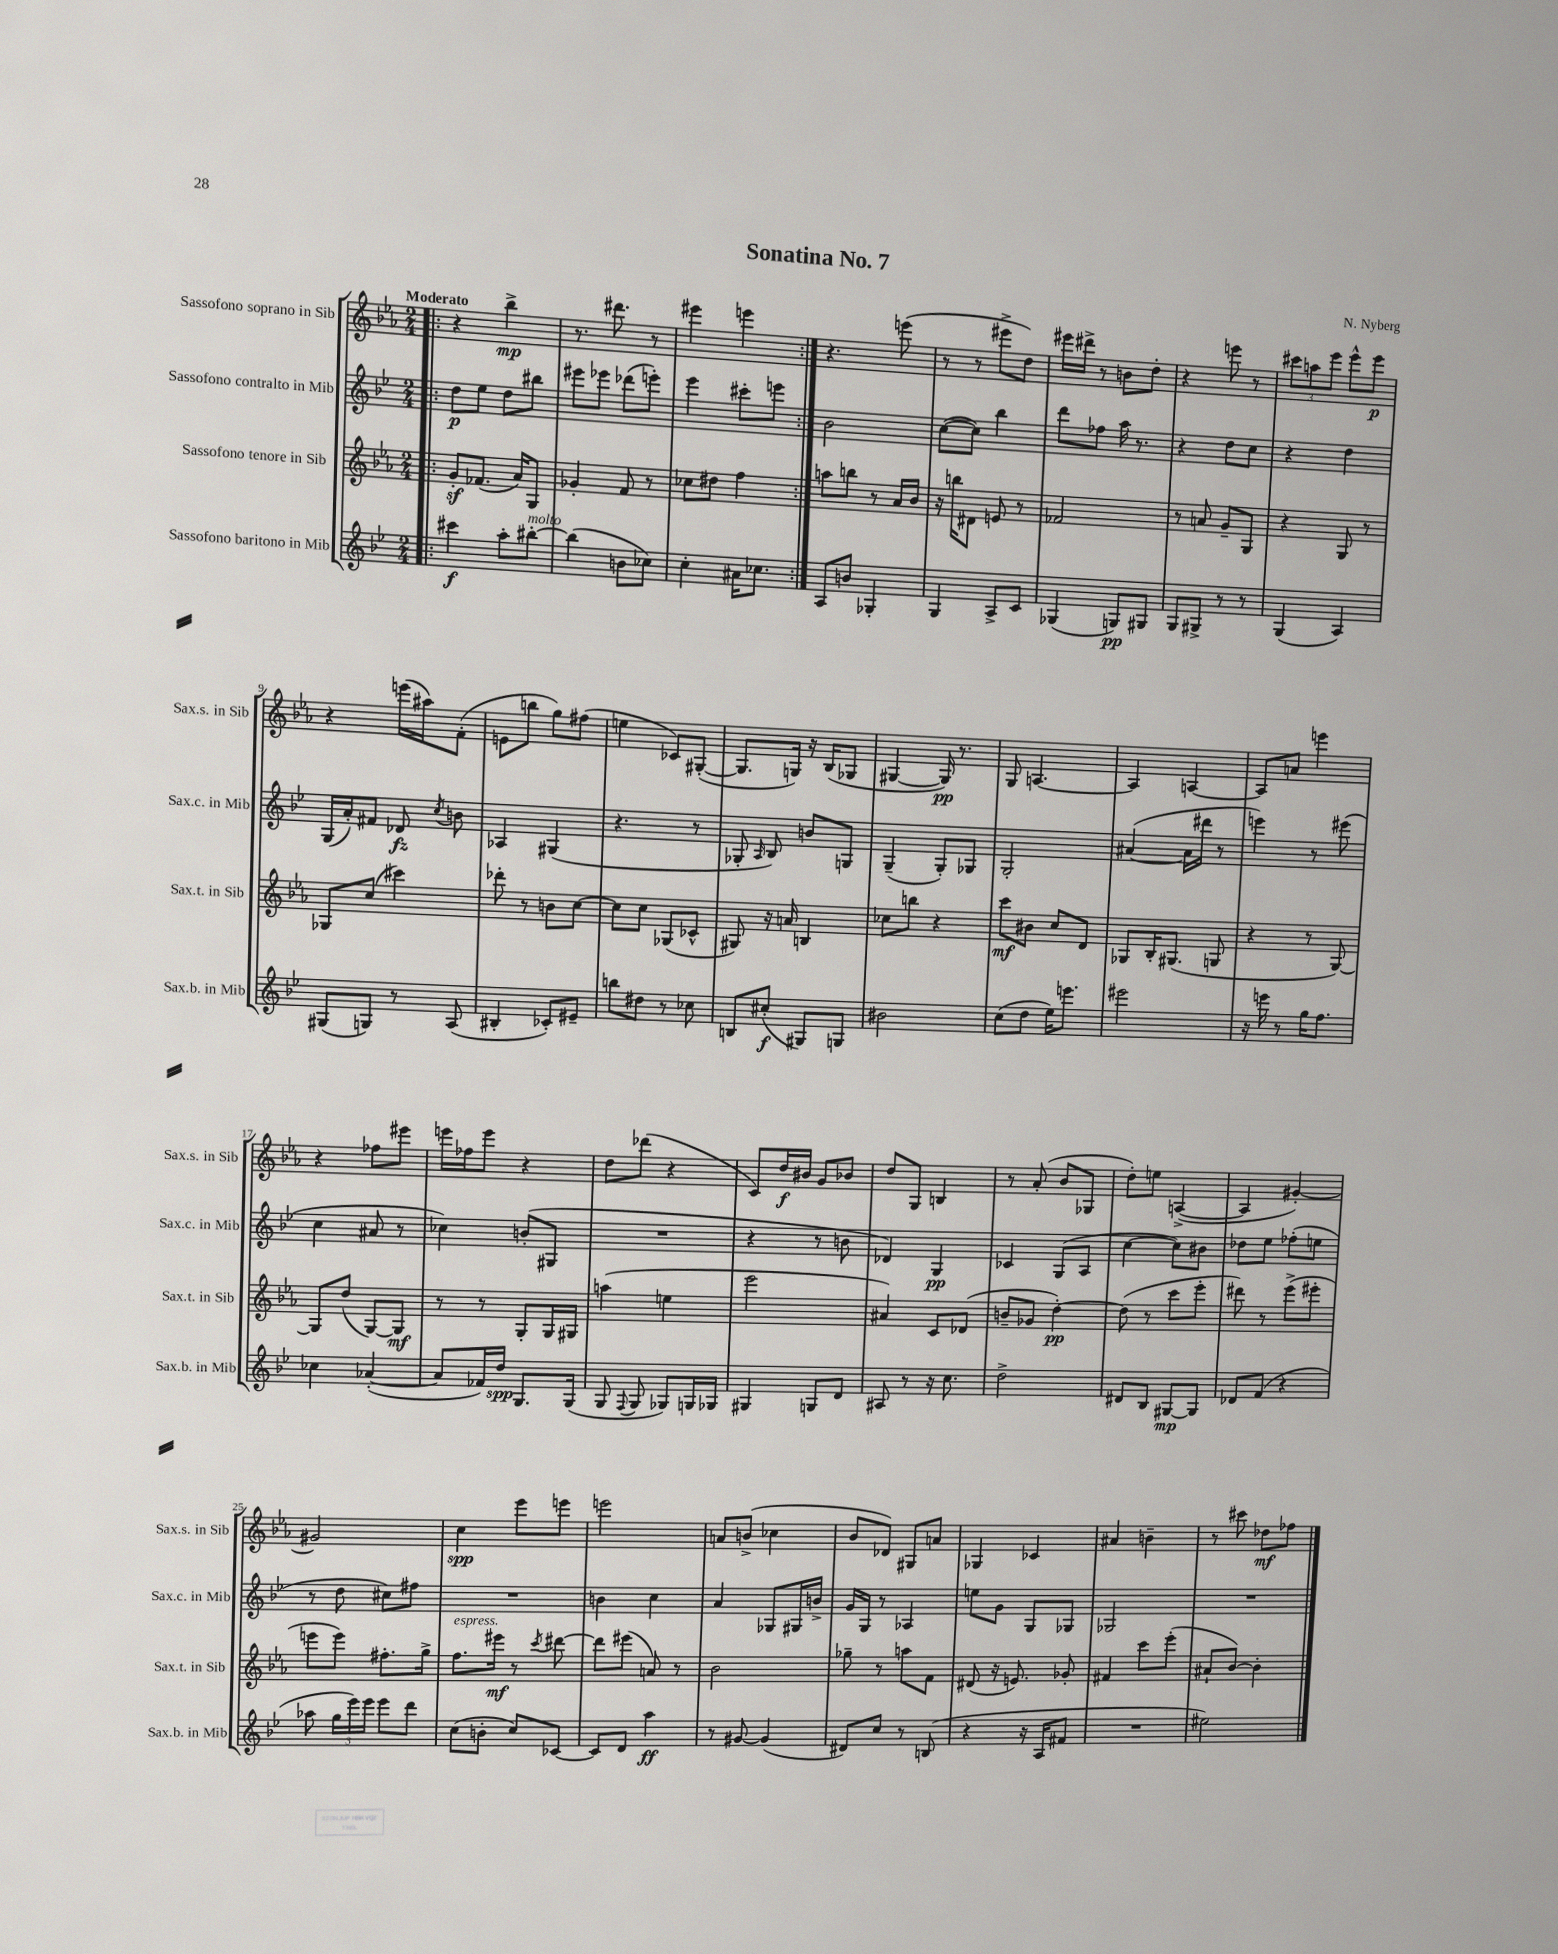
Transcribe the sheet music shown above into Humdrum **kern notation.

**kern	**dynam	**kern	**dynam	**kern	**dynam	**kern	**dynam
*part4	*part4	*part3	*part3	*part2	*part2	*part1	*part1
*staff4	*staff4	*staff3	*staff3	*staff2	*staff2	*staff1	*staff1
*I"Sassofono baritono in Mib	*	*I"Sassofono tenore in Sib	*	*I"Sassofono contralto in Mib	*	*I"Sassofono soprano in Sib	*
*I'Sax.b. in Mib	*	*I'Sax.t. in Sib	*	*I'Sax.c. in Mib	*	*I'Sax.s. in Sib	*
*clefG2	*	*clefG2	*	*clefG2	*	*clefG2	*
*k[b-e-]	*	*k[b-e-a-]	*	*k[b-e-]	*	*k[b-e-a-]	*
*M2/4	*	*M2/4	*	*M2/4	*	*M2/4	*
=1!|:	=1!|:	=1!|:	=1!|:	=1!|:	=1!|:	=1!|:	=1!|:
!	!	!	!	!	!	!LO:TX:a:B:t=Moderato	!
4ccc#X\	f	8gz'/L	.	8dd\L	p	4r	.
.	.	(8.f-X/J	.	8ee-\J	.	.	.
8aa'\L	.	.	.	8dd\L	.	4bb-^\	mp
.	.	16a-/KL)	.	.	.	.	.
!LO:TX:a:i:t=molto	!	!	!	!	!	!	!
[8bb#X'\J	.	8G/J	.	8bb#X\J	.	.	.
=2	=2	=2	=2	=2	=2	=2	=2
(4bb#\]	.	4g-X'/	.	8eee#X\L	.	8.r	.
.	.	.	.	8eee-X\J	.	.	.
.	.	.	.	.	.	8.ddd#X\	.
8bn\L	.	8f/	.	(8ddd-X\L	.	.	.
8cc-X\J)	.	8r	.	8eeen'\J)	.	8r	.
=3	=3	=3	=3	=3	=3	=3	=3
4cc'\	.	8cc-X\L	.	4eee-\	.	4eee#X\	.
.	.	8dd#X\J	.	.	.	.	.
16a#X\KL	.	4ff\	.	8ccc#X'\L	.	4eeen\	.
8.cc-X\J	.	.	.	.	.	.	.
.	.	.	.	8eeen\J	.	.	.
=4:|!	=4:|!	=4:|!	=4:|!	=4:|!	=4:|!	=4:|!	=4:|!
8A/L	.	8aan\L	.	2b-\	.	4.r	.
8bn/J	.	8bbn\J	.	.	.	.	.
4G-X'/	.	8r	.	.	.	.	.
.	.	16a-/LL	.	.	.	(8eeen\	.
.	.	16b-/JJ	.	.	.	.	.
=5	=5	=5	=5	=5	=5	=5	=5
4G/	.	16r	.	([8cc\L	.	8r	.
.	.	16bbn\KL	.	.	.	.	.
.	.	8d#X\J	.	8cc\J])	.	8r	.
8A^/L	.	8en/	.	4bb-\	.	8eee#X^\L	.
8c/J	.	8r	.	.	.	8dd\J)	.
=6	=6	=6	=6	=6	=6	=6	=6
(4G-X/	.	2f-X/	.	8ddd\L	.	16eee#X\LL	.
.	.	.	.	.	.	16ddd#X^\JJ	.
.	.	.	.	8ff-X\J	.	8r	.
8Gn/L)	pp	.	.	16aa\	.	8bn\L	.
.	.	.	.	8.r	.	.	.
8G#X/J	.	.	.	.	.	8dd'\J	.
=7	=7	=7	=7	=7	=7	=7	=7
8G/L	.	8r	.	4r	.	4r	.
8G#X^/J	.	8an/	.	.	.	.	.
8r	.	8g~/L	.	8dd\L	.	8eeen\	.
8r	.	8G/J	.	8cc\J	.	8r	.
=8	=8	=8	=8	=8	=8	=8	=8
(4G/	.	4r	.	4r	.	12ccc#X\L	.
.	.	.	.	.	.	12aan\	.
.	.	.	.	.	.	12eee-\J	.
4A/)	.	8G/	.	4dd\	.	8eee-^^\L	.
.	.	8r	.	.	.	8eee-\J	p
!!LO:LB:g=z
=9	=9	=9	=9	=9	=9	=9	=9
(8G#X/L	.	8G-X/L	.	(16G/LL	.	4r	.
.	.	.	.	16a'/J)	.	.	.
8Gn/J)	.	(8cc/J	.	8f#X/J	.	.	.
8r	.	4ccc#X\)	.	8d-X/	fz	(16eeen\LL	.
.	.	.	.	.	.	16aa#X\J)	.
.	.	.	.	8qcc/	.	.	.
(8A/	.	.	.	8bn\	.	(8f'\J	.
=10	=10	=10	=10	=10	=10	=10	=10
4B#X'/	.	8ddd-X'\	.	4A-X/	.	8en\L	.
.	.	8r	.	.	.	8bbn\J	.
8c-X'/L)	.	8bn\L	.	(4G#X/	.	8gg\L)	.
8e#X~/J	.	[8cc\J	.	.	.	(8ff#X\J	.
=11	=11	=11	=11	=11	=11	=11	=11
8bbn\L	.	8cc\L]	.	4.r	.	4een\	.
8dd#X\J	.	8cc\J	.	.	.	.	.
8r	.	(8G-X/L	.	.	.	8c-X/L)	.
8cc-X\	.	8c-X^^/J	.	8r	.	([8G#X'/J	.
=12	=12	=12	=12	=12	=12	=12	=12
8Bn/L	.	8G#X/)	.	8G-X'/	.	8.G#/L]	.
.	.	.	.	16qqA/	.	.	.
(8cc#X'/J	f	16r	.	8B-/)	.	.	.
.	.	16an/	.	.	.	16Gn/Jk)	.
8G#X/L)	.	4Bn/	.	8bn/L	.	16r	.
.	.	.	.	.	.	(16B-/KL	.
8Gn/J	.	.	.	8Gn/J	.	8G-X/J	.
=13	=13	=13	=13	=13	=13	=13	=13
2b#X\	.	8cc-X\L	.	(4G~/	.	[4G#X/	.
.	.	8bbn\J	.	.	.	.	.
.	.	4r	.	8G'/L)	.	16G#/])	pp
.	.	.	.	.	.	8.r	.
.	.	.	.	8G-X/J	.	.	.
=14	=14	=14	=14	=14	=14	=14	=14
(8cc\L	.	8ccc\L	mf	2G'/	.	8G/	.
8dd\J	.	8b#X\J	.	.	.	[4.An/	.
16ee-\KL)	.	8cc/L	.	.	.	.	.
8.eeen\J	.	.	.	.	.	.	.
.	.	8d/J	.	.	.	.	.
=15	=15	=15	=15	=15	=15	=15	=15
2eee#X\	.	8G-X/L	.	([4a#X/	.	4A/]	.
.	.	16B-'/K	.	.	.	.	.
.	.	(8.G#X/J	.	.	.	.	.
.	.	.	.	16a#\LL]	.	[4An/	.
.	.	.	.	16ddd#X\JJ	.	.	.
.	.	8Gn/	.	8r	.	.	.
=16	=16	=16	=16	=16	=16	=16	=16
16r	.	4r	.	4eeen\)	.	8A/L]	.
16eeen\	.	.	.	.	.	.	.
8r	.	.	.	.	.	8an/J	.
16gg\KL	.	8r	.	8r	.	4eeen\	.
8.ff\J	.	.	.	.	.	.	.
.	.	[8G/)	.	(8eee#X\	.	.	.
!!LO:LB:g=z
=17	=17	=17	=17	=17	=17	=17	=17
4cc-X\	.	8G/L]	.	4cc\	.	4r	.
.	.	(8dd/J	.	.	.	.	.
([4a-X'/	.	[8G/L)	.	8a#X/	.	8ff-X\L	.
.	.	8G/J]	mf	8r	.	8eee#X\J	.
=18	=18	=18	=18	=18	=18	=18	=18
8a-/L]	.	8r	.	4cc-X\)	.	16eeen\LL	.
.	.	.	.	.	.	16ff-X\J	.
16f-X/L)	.	8r	.	.	.	8eee\J	.
16dd/JJ	spp	.	.	.	.	.	.
8.G/L	.	8G'/L	.	(8bn'/L	.	4r	.
.	.	16G/L	.	8G#X/J	.	.	.
(16G/Jk	.	16G#X/JJ	.	.	.	.	.
=19	=19	=19	=19	=19	=19	=19	=19
8G/	.	(4aan\	.	2r	.	8dd\L	.
8qqF/	.	.	.	.	.	.	.
8G/	.	.	.	.	.	(8ddd-X\J	.
8G-X/L)	.	4een\	.	.	.	4r	.
16Gn/L	.	.	.	.	.	.	.
16G-X/JJ	.	.	.	.	.	.	.
=20	=20	=20	=20	=20	=20	=20	=20
4G#X/	.	2eee-\	.	4r	.	8c/L)	.
.	.	.	.	.	.	16dd/L	f
.	.	.	.	.	.	16b#X/JJ	.
8Gn/L	.	.	.	8r	.	8g/L	.
8d/J	.	.	.	8bn\	.	8b-X/J	.
=21	=21	=21	=21	=21	=21	=21	=21
8A#X/	.	4a#X/)	.	4d-X/)	.	8dd/L	.
8r	.	.	.	.	.	8G/J	.
16r	.	8c/L	.	4G/	pp	4Bn/	.
8.cc\	.	.	.	.	.	.	.
.	.	(8d-X/J	.	.	.	.	.
=22	=22	=22	=22	=22	=22	=22	=22
2dd^\	.	8bn~/L	.	4c-X/	.	8r	.
.	.	8g-X/J	.	.	.	(8a-'/	.
.	.	[4dd'\)	pp	(8G/L	.	8b-/L	.
.	.	.	.	8A/J	.	8G-X/J	.
=23	=23	=23	=23	=23	=23	=23	=23
8d#X/L	.	(8dd\]	.	[4cc\	.	8dd'\L)	.
8B-/J	.	8r	.	.	.	8een\J	.
[8G#X/L	mp	8ccc\L	.	8cc\L])	.	([4An^/	.
8G#/J]	.	8eee-'\J	.	8b#X\J	.	.	.
=24	=24	=24	=24	=24	=24	=24	=24
8d-X/L	.	8ddd#X\)	.	8dd-X\L	.	4A/]	.
(8f/J	.	8r	.	8ee-\J	.	.	.
4r	.	(8eee-^\L	.	(8ff-X'\L	.	[4g#X'/)	.
.	.	8eee#X'\J	.	8een\J	.	.	.
!!LO:LB:g=z
=25	=25	=25	=25	=25	=25	=25	=25
8aa-X\	.	8eeen\L	.	8r	.	2g#X/]	.
24gg\LL	.	8eee\J)	.	8dd\	.	.	.
24eee-\)	.	.	.	.	.	.	.
24eee-\JJ	.	.	.	.	.	.	.
8eee-\L	.	8.ff#X'\L	.	8cc#X\L)	.	.	.
8ddd\J	.	.	.	8ff#X\J	.	.	.
.	.	16gg^\Jk	.	.	.	.	.
=26	=26	=26	=26	=26	=26	=26	=26
!	!	!LO:TX:a:i:t=espress.	!	!	!	!	!
(8cc\L	.	8.ff\L	.	2r	.	4cc\	spp
8bn'\J	.	.	.	.	.	.	.
.	.	16eee#X\Jk	mf	.	.	.	.
8cc/L)	.	8r	.	.	.	8eee-\L	.
.	.	8qccc/	.	.	.	.	.
[8c-X/J	.	[8ddd#X\	.	.	.	8eeen\J	.
=27	=27	=27	=27	=27	=27	=27	=27
8c-/L]	.	8ddd#\L]	.	4bn\	.	2eeen\	.
8d/J	.	(8eee#X\J	.	.	.	.	.
4aa\	ff	8an/)	.	4cc\	.	.	.
.	.	8r	.	.	.	.	.
=28	=28	=28	=28	=28	=28	=28	=28
8r	.	2b-\	.	4a/	.	8an/L	.
[8g#X/	.	.	.	.	.	(8bn^/J	.
(4g#/]	.	.	.	8G-X/L	.	4cc-X\	.
.	.	.	.	16G#X/L	.	.	.
.	.	.	.	16bn^/JJ	.	.	.
=29	=29	=29	=29	=29	=29	=29	=29
8d#X/L)	.	8gg-X~\	.	16g/LL	.	8b-/L	.
.	.	.	.	16G/JJ	.	.	.
8cc/J	.	8r	.	8r	.	8d-X/J)	.
8r	.	8aan\L	.	4A-X/	.	8G#X/L	.
(8Bn/	.	8f\J	.	.	.	8an/J	.
=30	=30	=30	=30	=30	=30	=30	=30
4r	.	(8d#X/	.	8een\L	.	4G-X/	.
.	.	16r	.	8g\J	.	.	.
.	.	8.en/)	.	.	.	.	.
16r	.	.	.	8G/L	.	4c-X/	.
16A/KL	.	.	.	.	.	.	.
8f#X/J	.	8g-X'/	.	8G-X/J	.	.	.
=31	=31	=31	=31	=31	=31	=31	=31
2r	.	4f#X/	.	2G-X/	.	4a#X/	.
.	.	8ccc\L	.	.	.	4bn~\	.
.	.	(8eee-'\J	.	.	.	.	.
=32	=32	=32	=32	=32	=32	=32	=32
2ee#X\)	.	8a#X`/L	.	2r	.	8r	.
.	.	[8b-/J)	.	.	.	8ccc#X\	.
.	.	4b-'\]	.	.	.	8dd-X\L	mf
.	.	.	.	.	.	8ff-X\J	.
==	==	==	==	==	==	==	==
*-	*-	*-	*-	*-	*-	*-	*-
